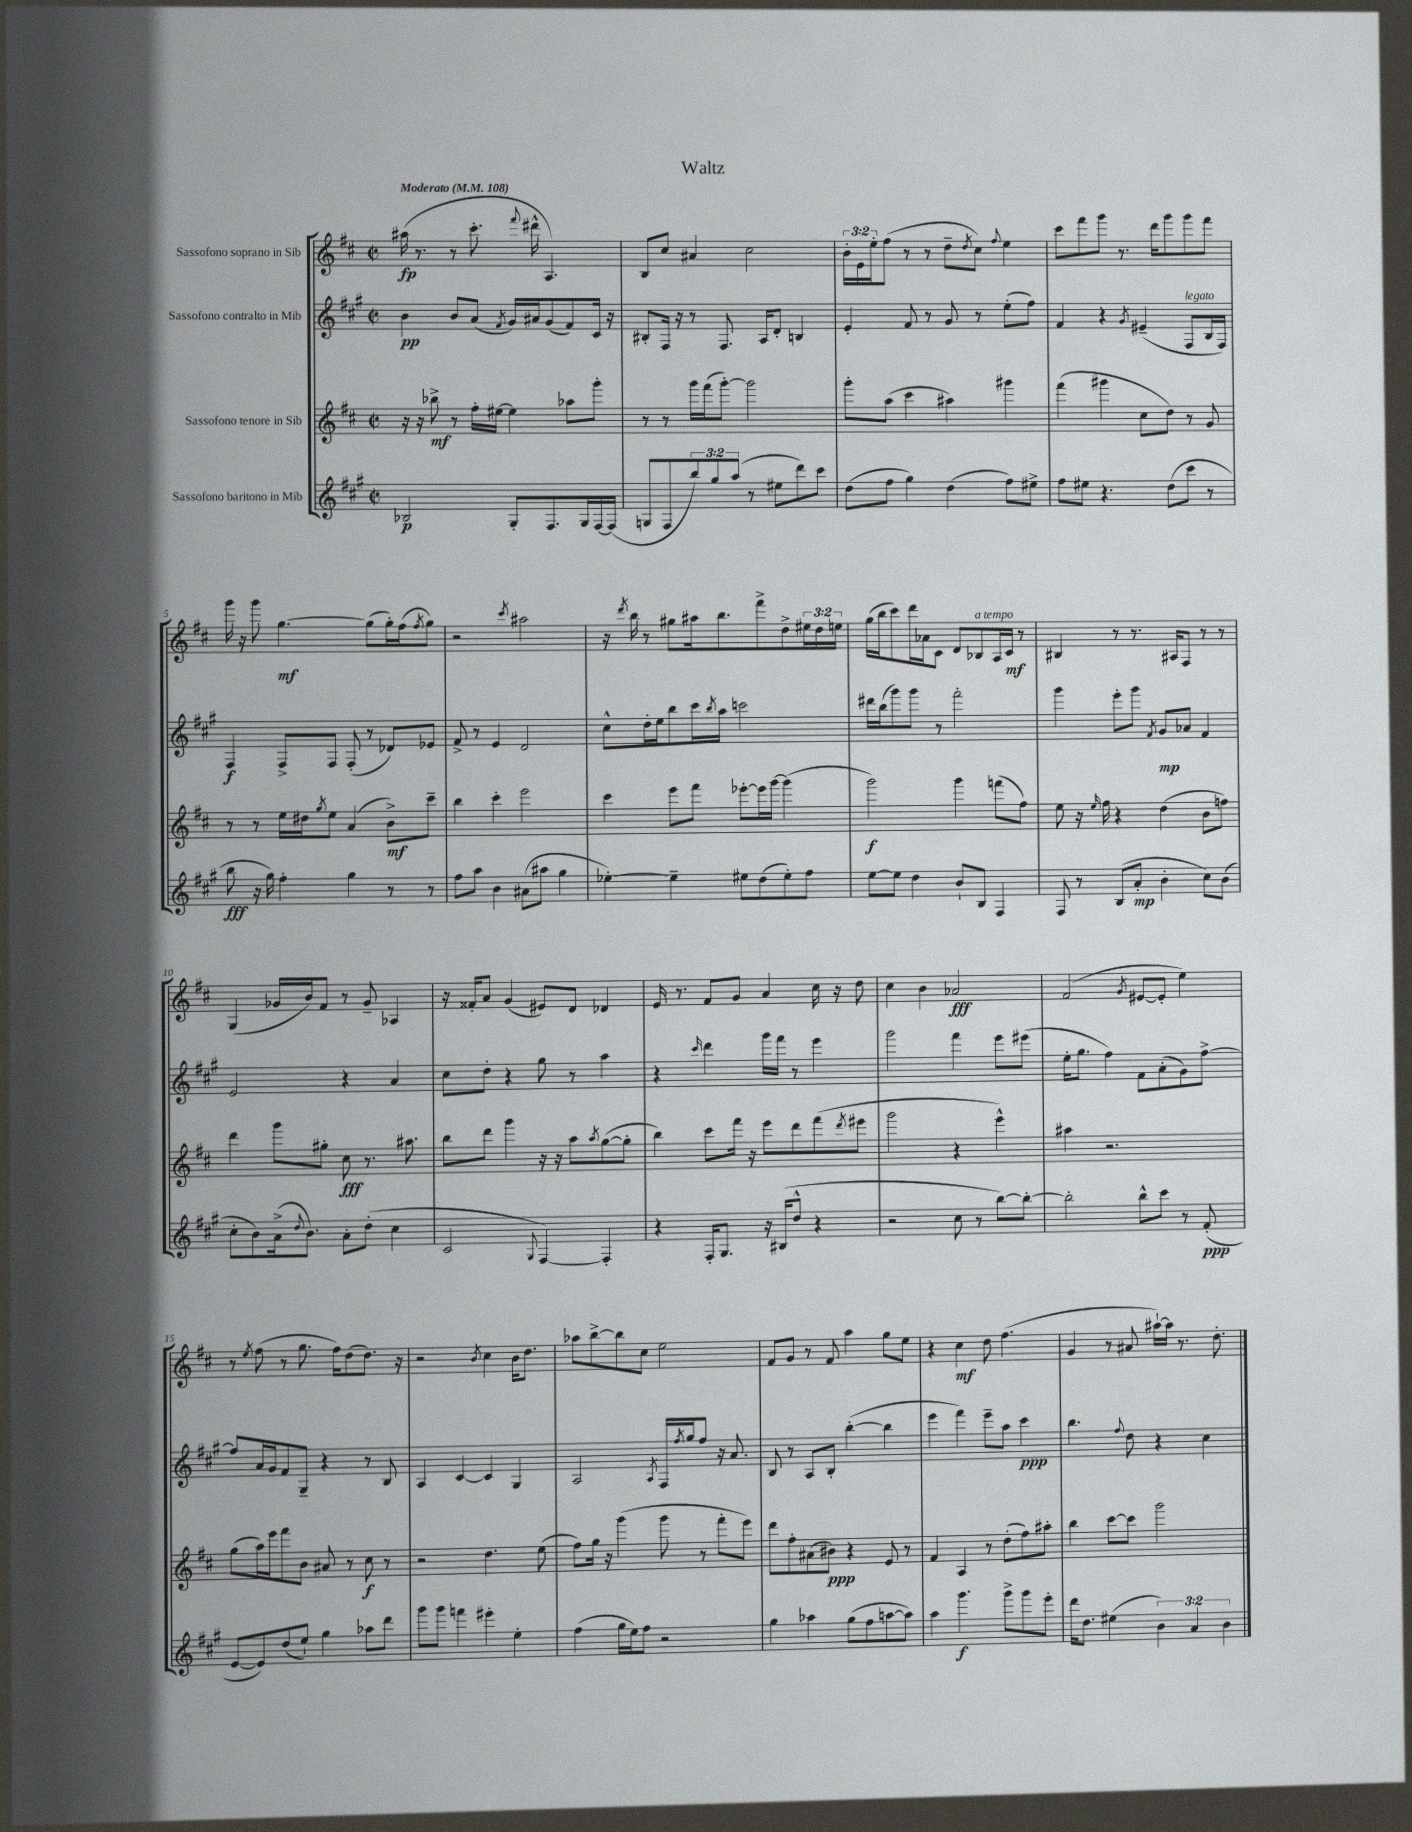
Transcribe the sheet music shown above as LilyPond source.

\header { title = "Waltz" }
<<
\new StaffGroup <<
\new Staff = "s0" \with { instrumentName = "Sassofono soprano in Sib" } {
    \clef treble \key d \major \defaultTimeSignature \time 2/2 \override Staff.TupletNumber.text = #tuplet-number::calc-fraction-text \tempo "Moderato" 4 = 108
    ais''16\fp( r8. r8 cis'''8.-. \appoggiatura { fis'''8 } dis'''16-^ a4.) |
    b8 cis''8 ais'4 cis''2 |
    \tuplet 3/2 { b'16-. e'16 e''16-. } fis''8( r8 r8 d''8-- \acciaccatura { d''8 } cis''8) \appoggiatura { fis''8 } e''4 |
    cis'''8 fis'''8 g'''8 r8. d'''16 g'''8 g'''8 fis'''8 |
    g'''16 r16 g'''8 g''4.~\mf g''8( g''16-.) fis''16( \acciaccatura { fis''8 } g''8) |
    r2 \acciaccatura { cis'''8 } ais''2 |
    r16 \acciaccatura { d'''8 } b''16 r8 gis''8 ais''16 b''8. fis'''8-> d''8-> \tuplet 3/2 { eis''16 d''16 e''16 } |
    g''16( b''16 cis'''8) d'''16 aes'16 cis'8 d'8 bes8^\markup { \italic "a tempo" } a16 cis'16\mf r8 |
    bis4 r8 r8. ais16 fis8 r8 r8 |
    g4( ges'16 b'16) fis'8 r8 ges'8-- aes4 |
    r16 fisis'16-. a'8 g'4( eis'8) d'8 des'4 |
    e'16 r8. fis'8 g'8 a'4 cis''16 r16 d''8 |
    cis''4 b'4 aes'2\fff |
    fis'2( \acciaccatura { g'8 } eis'8~ eis'8-. e''4) |
    r8 \acciaccatura { e''8 } fis''8( r8 g''8. fis''16) d''8( d''8.) r16 |
    r2 \acciaccatura { b'8 } cis''4 b'16 d''8. |
    aes''8 b''8~-> b''8 cis''8 e''2 |
    fis'8 g'8 r8 fis'8 a''4 g''8 e''8 |
    r4 cis''4\mf d''8 fis''4.( |
    g'4 r8 ais'8 ais''16~-!) ais''16 r8. d''8.-. \bar "|." |
}
\new Staff = "s1" \with { instrumentName = "Sassofono contralto in Mib" } {
    \clef treble \key a \major \defaultTimeSignature \time 2/2
    b'4\pp b'8 a'8( \acciaccatura { fis'8 } gis'16) ais'16 gis'8( fis'8) cis'16 r16 |
    bis8-. fis16 r16 r8 fis8. a16 d'8-. b4 |
    e'4-. fis'8 r8 gis'8 r8 e''8-.( fis''8) |
    fis'4 r4 \acciaccatura { gis'8 } eis'4--( fis8^\markup { \italic "legato" } b16 fis16) |
    fis4\f fis8-> fis8 fis8-.( r8 des'8) ees'8 |
    fis'8-> r8 e'4 d'2 |
    cis''8-^ d''16-. e''16 b''8 cis'''16 \acciaccatura { b''8 } a''16 c'''2 |
    dis'''16 b''16( gis'''8) gis'''8 r8 fis'''2-. |
    gis'''4 e'''8-. gis'''8 \acciaccatura { fis'8 } gis'8\mp aes'8 fis'4 |
    e'2 r4 a'4 |
    cis''8 d''8-. r4 gis''8 r8 a''4 |
    r4 \grace { cis'''16 } d'''4 gis'''16 fis'''16 r8 e'''4 |
    gis'''2 fis'''4 e'''8 eis'''8( |
    e''16-. gis''8. fis''4) fis'8 a'8-.( gis'8) fis''8~-> |
    fis''8 a'16 gis'16 fis'8 gis8-- r4 r8 b8 |
    a4 cis'4~ cis'4 gis4 |
    a2 \acciaccatura { a8 } fis16 \acciaccatura { fis''8 } gis''16 fis''8 r16 a'8. |
    b8 r8 a8 b8-. b''4~-.( b''4 |
    e'''4 fis'''4) e'''8-- a''8 cis'''4\ppp |
    b''4. \appoggiatura { fis''8 } d''8 r4 cis''4 \bar "|." |
}
\new Staff = "s2" \with { instrumentName = "Sassofono tenore in Sib" } {
    \clef treble \key d \major \defaultTimeSignature \time 2/2
    r16 r16 bes''8->\mf r8 fis''16-. eis''16~ eis''4 aes''8 g'''8-. |
    r8 r8 g'''16 fis'''16( g'''8~-.) g'''2 |
    g'''8-. a''8( cis'''4 ais''4) gis'''4 |
    fis'''4( gis'''4 cis''8 d''8) r8 g'8 |
    r8 r8 e''16 dis''16 \acciaccatura { g''8 } e''8 a'4( b'8->\mf) cis'''8-- |
    b''4 cis'''4-. e'''2 |
    cis'''4 e'''8 fis'''8 ees'''8~-. ees'''16 g'''16~ g'''4( |
    g'''2\f) g'''4 f'''8( fis''8) |
    e''8 r16 \grace { e''16 } fis''16 r4 d''4( b'8 f''8) |
    d'''4 g'''8 gis''8-. cis''8\fff r8. ais''8. |
    b''8 d'''8 g'''4 r16 r16 a''8 \acciaccatura { a''8 } g''8~( g''8-. |
    b''4) cis'''8 fis'''16 r16 e'''8 d'''8 fis'''8( \acciaccatura { d'''8 } eis'''8 |
    g'''2 r4 e'''4-^) |
    ais''4 r2. |
    g''8( a''16) e'''16 fis'''8 b'8 ais'8 r8 cis''8\f r8 |
    r2 d''4. e''8( |
    fis''8) g''16 r16 g'''4( g'''8 r8 fis'''8-. e'''8) |
    d'''8 fis''8-. ais'8( bis'8\ppp) r4 e'8 r8 |
    fis'4 a4 r8 d''8-.( fis''8) ais''8-. |
    b''4 cis'''8~ cis'''8 g'''2 \bar "|." |
}
\new Staff = "s3" \with { instrumentName = "Sassofono baritono in Mib" } {
    \clef treble \key a \major \defaultTimeSignature \time 2/2 \override Staff.TupletNumber.text = #tuplet-number::calc-fraction-text
    bes2\p gis8-. fis8. gis16 fis16~ fis16( |
    g8 fis8 \tuplet 3/2 { b''8) gis''8 a''8( } r8 eis''8 d'''8) cis'''8 |
    d''8( fis''8 gis''4) d''4( fis''8) eis''8-> |
    fis''8 eis''8 r4. d''8( cis'''8 r8 |
    b''8\fff r16 gis''16) fis''4-. gis''4 r8 r8 |
    fis''8 a''8 b'4 ais'8( ais''8 gis''4 |
    ees''4~-.) ees''4-- eis''8 d''8( eis''8-.) fis''8 |
    e''8~ e''8 d''4 b'8-! b8 fis4 |
    fis8 r8 b8( a'8-.\mp b'4-. cis''8) b'8( |
    cis''8-. b'8) a'16->( \appoggiatura { d''8 } b'8.) a'8-. d''8-.( cis''4 |
    cis'2 \appoggiatura { gis8 } fis4~) fis4-. |
    r4 fis16-. gis8. r16 bis16( d''8-^ r4 |
    r2 cis''8 r8 b''8~) b''8~-. |
    b''2-. b''8-^ cis'''8 r8 fis'8-.\ppp( |
    e'8~ e'8) d''8( e''8-!) gis''4 aes''8 d'''8 |
    gis'''8 gis'''8 f'''4 eis'''4-. e''4-. |
    fis''4( gis''16 e''16) fis''8 r2 |
    gis''4 aes''4 gis''8( fis''8 a''8~ a''8) |
    a''4 gis'''4.\f gis'''8-> gis'''8 e'''8-. |
    d'''16 d''8. eis''4( \tuplet 3/2 { b'4) a'4 b'4 } \bar "|." |
}
>>
>>
